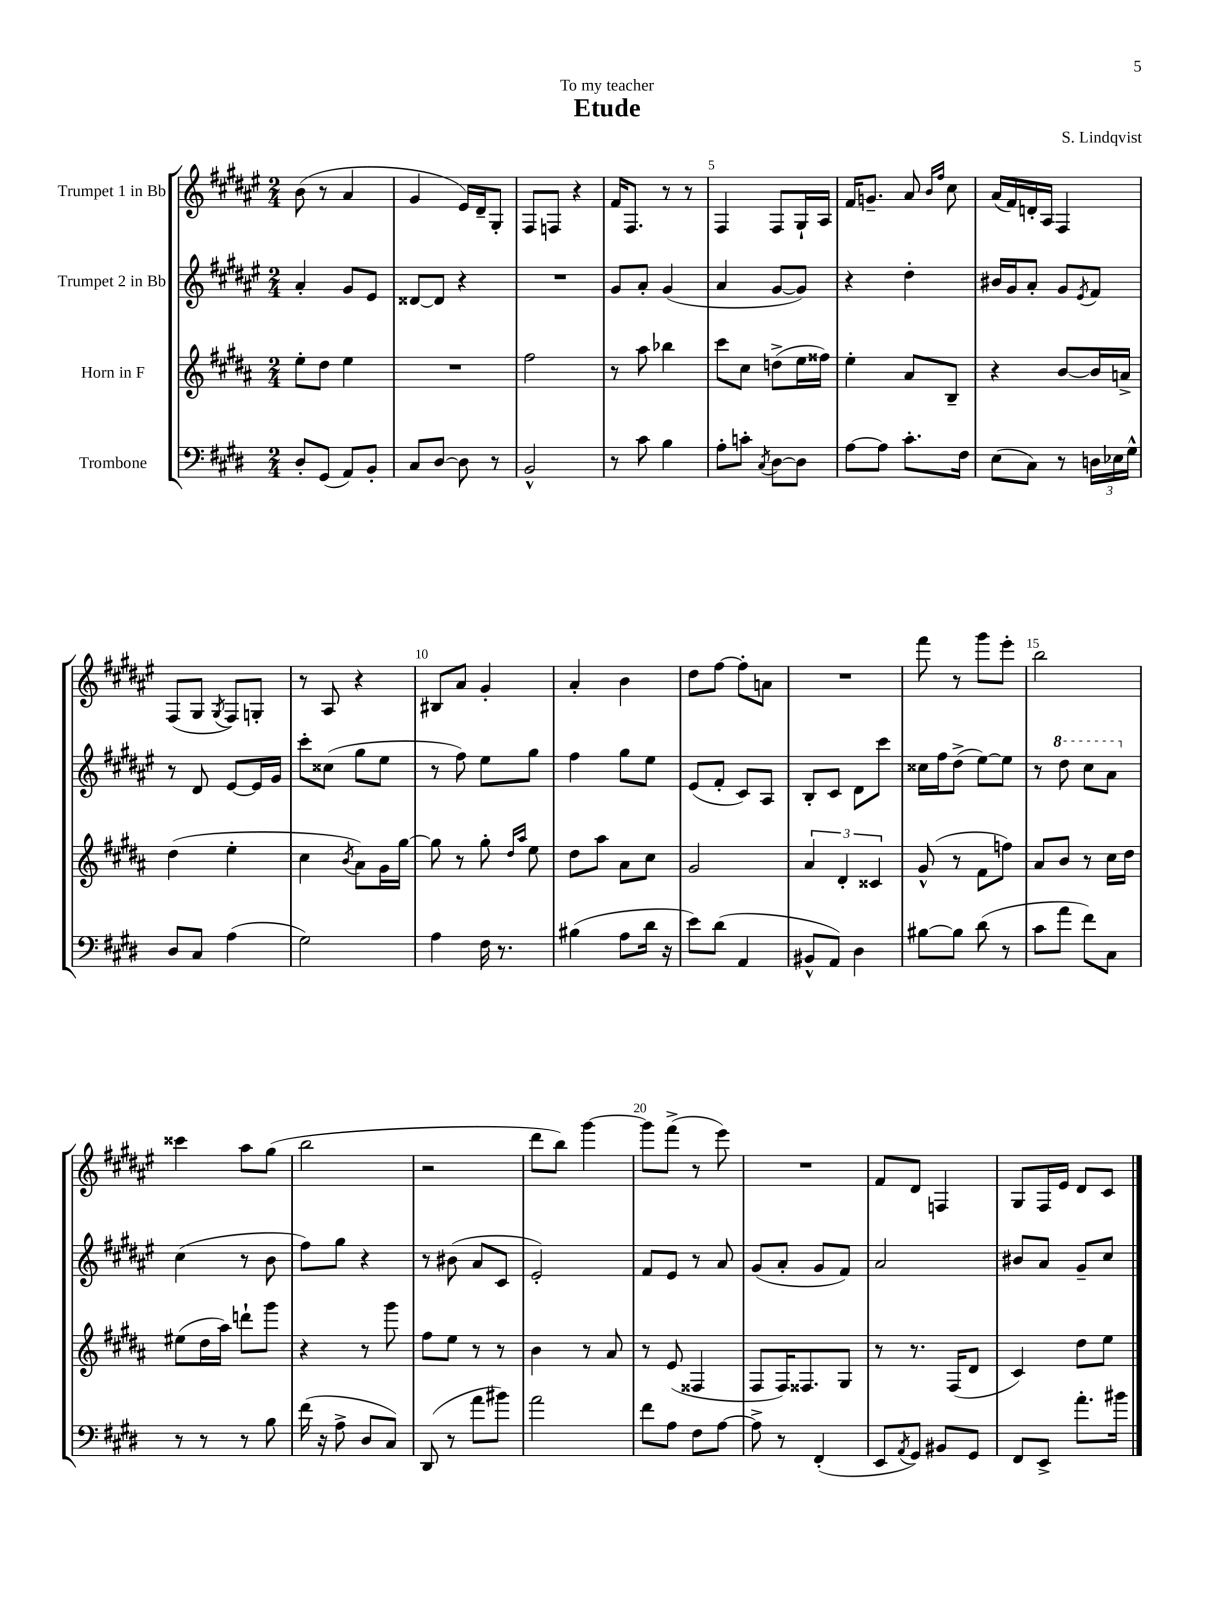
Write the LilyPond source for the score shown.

\header { title = "Etude" composer = "S. Lindqvist" dedication = "To my teacher" }
<<
\new StaffGroup <<
\new Staff = "s0" \with { instrumentName = "Trumpet 1 in Bb" } {
    \clef treble \key fis \major \numericTimeSignature \time 2/4
    b'8( r8 ais'4 |
    gis'4 eis'16) dis'16-- gis8-. |
    fis8 f8 r4 |
    fis'16 fis8. r8 r8 |
    fis4 fis8 gis16-! ais16 |
    fis'16 g'8.-- ais'8 \grace { b'16 fis''16 } cis''8 |
    ais'16( fis'16) d'16-. ais16 fis4 |
    fis8( gis8 \acciaccatura { gis8 } fis8) g8-. |
    r8 ais8 r4 |
    bis8 ais'8 gis'4-. |
    ais'4-. b'4 |
    dis''8 fis''8~ fis''8-. a'8 |
    R2 |
    fis'''8 r8 gis'''8 eis'''8-. |
    b''2 |
    cisis'''4 ais''8 gis''8( |
    b''2 |
    r2 |
    dis'''8 b''8) gis'''4~ |
    gis'''8 fis'''8->( r8 eis'''8) |
    R2 |
    fis'8 dis'8 f4 |
    gis8 fis16 eis'16 dis'8 cis'8 \bar "|." |
}
\new Staff = "s1" \with { instrumentName = "Trumpet 2 in Bb" } {
    \clef treble \key fis \major \numericTimeSignature \time 2/4
    ais'4-. gis'8 eis'8 |
    disis'8~ disis'8 r4 |
    R2 |
    gis'8 ais'8-. gis'4( |
    ais'4 gis'8~ gis'8) |
    r4 dis''4-. |
    bis'16 gis'16 ais'8-. gis'8 \acciaccatura { eis'8 } fis'8 |
    r8 dis'8 eis'8~ eis'16 gis'16 |
    cis'''8-. cisis''8( gis''8 eis''8 |
    r8 fis''8) eis''8 gis''8 |
    fis''4 gis''8 eis''8 |
    eis'8( fis'8-. cis'8) ais8 |
    b8-. cis'8 dis'8 cis'''8 |
    cisis''16 fis''16 dis''8->( eis''8~) eis''8 |
    r8 \ottava #1 dis'''8 cis'''8 ais''8 \ottava #0 |
    cis''4( r8 b'8 |
    fis''8) gis''8 r4 |
    r8 bis'8( ais'8 cis'8 |
    eis'2-.) |
    fis'8 eis'8 r8 ais'8 |
    gis'8( ais'8-. gis'8 fis'8) |
    ais'2 |
    bis'8 ais'8 gis'8-- cis''8 \bar "|." |
}
\new Staff = "s2" \with { instrumentName = "Horn in F" } {
    \clef treble \key b \major \numericTimeSignature \time 2/4
    e''8-. dis''8 e''4 |
    R2 |
    fis''2 |
    r8 ais''8 bes''4 |
    cis'''8 cis''8 d''8->( e''16 fisis''16) |
    e''4-. ais'8 b8-- |
    r4 b'8~ b'16 a'16-> |
    dis''4( e''4-. |
    cis''4 \acciaccatura { b'8 } ais'8) gis'16 gis''16~ |
    gis''8 r8 gis''8-. \grace { dis''16 ais''16 } e''8 |
    dis''8 ais''8 ais'8 cis''8 |
    gis'2 |
    \tuplet 3/2 { ais'4 dis'4-. cisis'4 } |
    gis'8-^( r8 fis'8 f''8) |
    ais'8 b'8 r8 cis''16 dis''16 |
    eis''8( dis''16 ais''16) d'''8-! gis'''8 |
    r4 r8 gis'''8 |
    fis''8 e''8 r8 r8 |
    b'4 r8 ais'8 |
    r8 e'8( fisis4 |
    fis8 fis16) fisis8. gis8 |
    r8 r8. fis16( dis'8 |
    cis'4) dis''8 e''8 \bar "|." |
}
\new Staff = "s3" \with { instrumentName = "Trombone" } {
    \clef bass \key e \major \numericTimeSignature \time 2/4
    dis8-. gis,8( a,8) b,8-. |
    cis8 dis8~ dis8 r8 |
    b,2-^ |
    r8 cis'8 b4 |
    a8-. c'8-. \acciaccatura { cis8 } dis8~ dis8 |
    a8~ a8 cis'8.-. fis16 |
    e8( cis8) r8 \tuplet 3/2 { d16 ees16 gis16-^ } |
    dis8 cis8 a4( |
    gis2) |
    a4 fis16 r8. |
    bis4( a8 dis'16 r16 |
    e'8) dis'8( a,4 |
    bis,8-^ a,8) dis4 |
    bis8~ bis8 dis'8( r8 |
    cis'8 a'8 fis'8) cis8 |
    r8 r8 r8 b8 |
    fis'16( r16 a8-> dis8 cis8) |
    dis,8( r8 a'8 bis'8) |
    a'2 |
    fis'8 a8 fis8 a8~ |
    a8-> r8 fis,4-.( |
    e,8 \acciaccatura { a,8 } gis,8) bis,8 gis,8 |
    fis,8 e,8-> a'8.-. bis'16 \bar "|." |
}
>>
>>
\layout { \context { \Score \override BarNumber.break-visibility = ##(#f #t #t) barNumberVisibility = #(every-nth-bar-number-visible 5) } }
